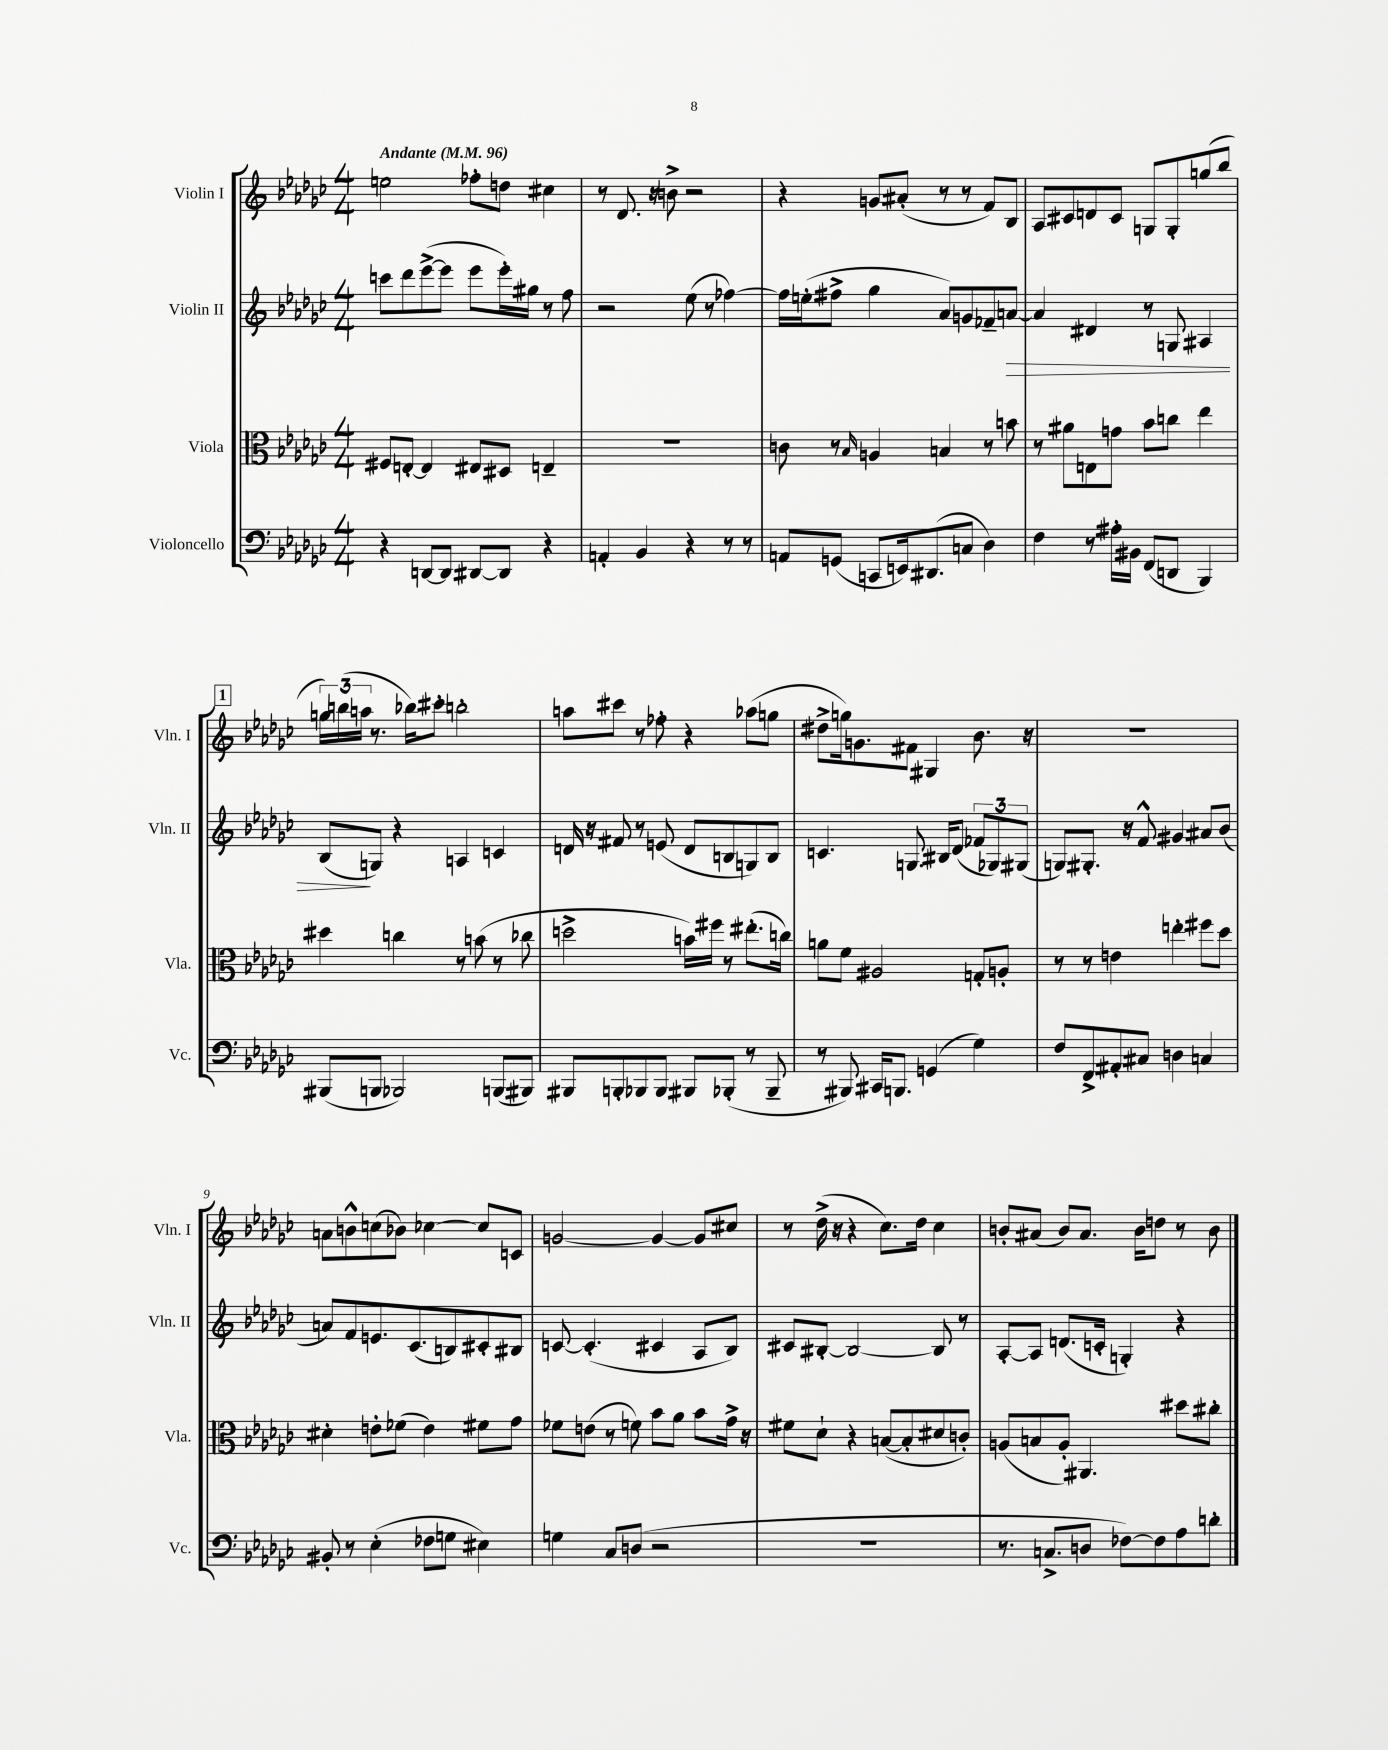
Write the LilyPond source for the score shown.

<<
\new StaffGroup <<
\new Staff = "s0" \with { instrumentName = "Violin I" shortInstrumentName = "Vln. I" } {
    \clef treble \key ges \major \numericTimeSignature \time 4/4 \tempo "Andante" 4 = 96
    e''2 fes''8-. d''8 cis''4 |
    r8 des'8. r16 b'8-> r2 |
    r4 g'8 ais'8-.( r8 r8 f'8) bes8 |
    aes8 cis'8 d'8 cis'8 g8 g8-. g''8( bes''8 |
    \mark \markup { \box "1" } \tuplet 3/2 { g''16) b''16( a''16 } r8. bes''16) cis'''8-. b''2-. |
    a''8 cis'''8 r8 fes''8-. r4 aes''8( g''8 |
    dis''8-> g''16) g'8. fis'8 gis4 bes'8. r16 |
    R1 |
    a'8 b'8-^ c''8( bes'8) ces''4~ ces''8 c'8 |
    g'2~ g'4~ g'8 cis''8 |
    r8 des''16->( r16 r4 ces''8.) des''16 ces''4 |
    b'8-. ais'8( b'8) ais'8. b'16 d''8 r8 b'8 \bar "|." |
}
\new Staff = "s1" \with { instrumentName = "Violin II" shortInstrumentName = "Vln. II" } {
    \clef treble \key ges \major \numericTimeSignature \time 4/4
    c'''8 des'''8 ees'''8~->( ees'''8 ees'''8 ees'''16-.) gis''16 r8 f''8 |
    r2 ees''8( r8 fes''4~) |
    fes''16 e''16-.( fis''8-> ges''4 aes'8) g'8 fes'8-- a'8~\> |
    a'4 dis'4 r8 g8 ais4 |
    \mark \markup { \box "1" } bes8\!( g8) r4 a4 c'4 |
    d'16 r16 fis'8 r8 e'8( d'8 b8 g8) b8 |
    c'4. g8. bis16 des'8( \tuplet 3/2 { fes'8 ges8) gis8( } |
    g8) gis8.-. r16 f'8-^ gis'4 ais'8 bes'8( |
    a'8) f'8 e'8. ces'8.( b8) cis'8-. bis8 |
    c'8~ c'4.-.( cis'4 aes8 bes8) |
    cis'8 bis8~-. bis2~ bis8 r8 |
    aes8~-. aes8 d'8.( c'16-. g4-.) r4 \bar "|." |
}
\new Staff = "s2" \with { instrumentName = "Viola" shortInstrumentName = "Vla." } {
    \clef alto \key ges \major \numericTimeSignature \time 4/4
    fis8 e8~-. e4 eis8 dis8 e4-- |
    R1 |
    c'8 r8 \grace { bes16 } a4 b4 r8 b'8 |
    r8 ais'8 e8 g'8 bes'8 c''8 ees''4 |
    \mark \markup { \box "1" } dis''4 c''4 r8 b'8( r8 ces''8 |
    d''2-> b'16) fis''16 r8 eis''8.-.( c''16) |
    a'8 f'8 ais2 g8-. a8-. |
    r8 r8 e'4 e''4-. fis''8 des''8 |
    dis'4-. e'8-. fes'8( e'4) fis'8 ges'8 |
    fes'8 e'8( r8 f'8) bes'8 aes'8 bes'8 ges'16-> r16 |
    fis'8 des'8-! r4 b8~( b8-. dis'8 c'8-.) |
    a8( b8 a8-.) ais,4. dis''8 cis''8-. \bar "|." |
}
\new Staff = "s3" \with { instrumentName = "Violoncello" shortInstrumentName = "Vc." } {
    \clef bass \key ges \major \numericTimeSignature \time 4/4
    r4 d,8~ d,8 dis,8~ dis,8 r4 |
    a,4-. bes,4 r4 r8 r8 |
    a,8 g,8( c,8 e,16) dis,8.( c8 des4) |
    f4 r8 ais16-. bis,16 f,8( d,8 bes,,4) |
    \mark \markup { \box "1" } bis,,8( b,,8 bes,,2) b,,8( bis,,8) |
    bis,,8 b,,8-. bes,,8 bes,,8 bis,,8 bes,,8-.( r8 bes,,8-- |
    r8 bis,,8) cis,16 b,,8. g,4( ges4) |
    f8 f,8-> ais,8-. cis8 d4 c4 |
    bis,8-. r8 ees4-.( fes8 g8 eis4) |
    g4 ces8 d8( r2 |
    R1 |
    r8. c8.-> d8 fes8~) fes8 aes8 d'8-. \bar "|." |
}
>>
>>
